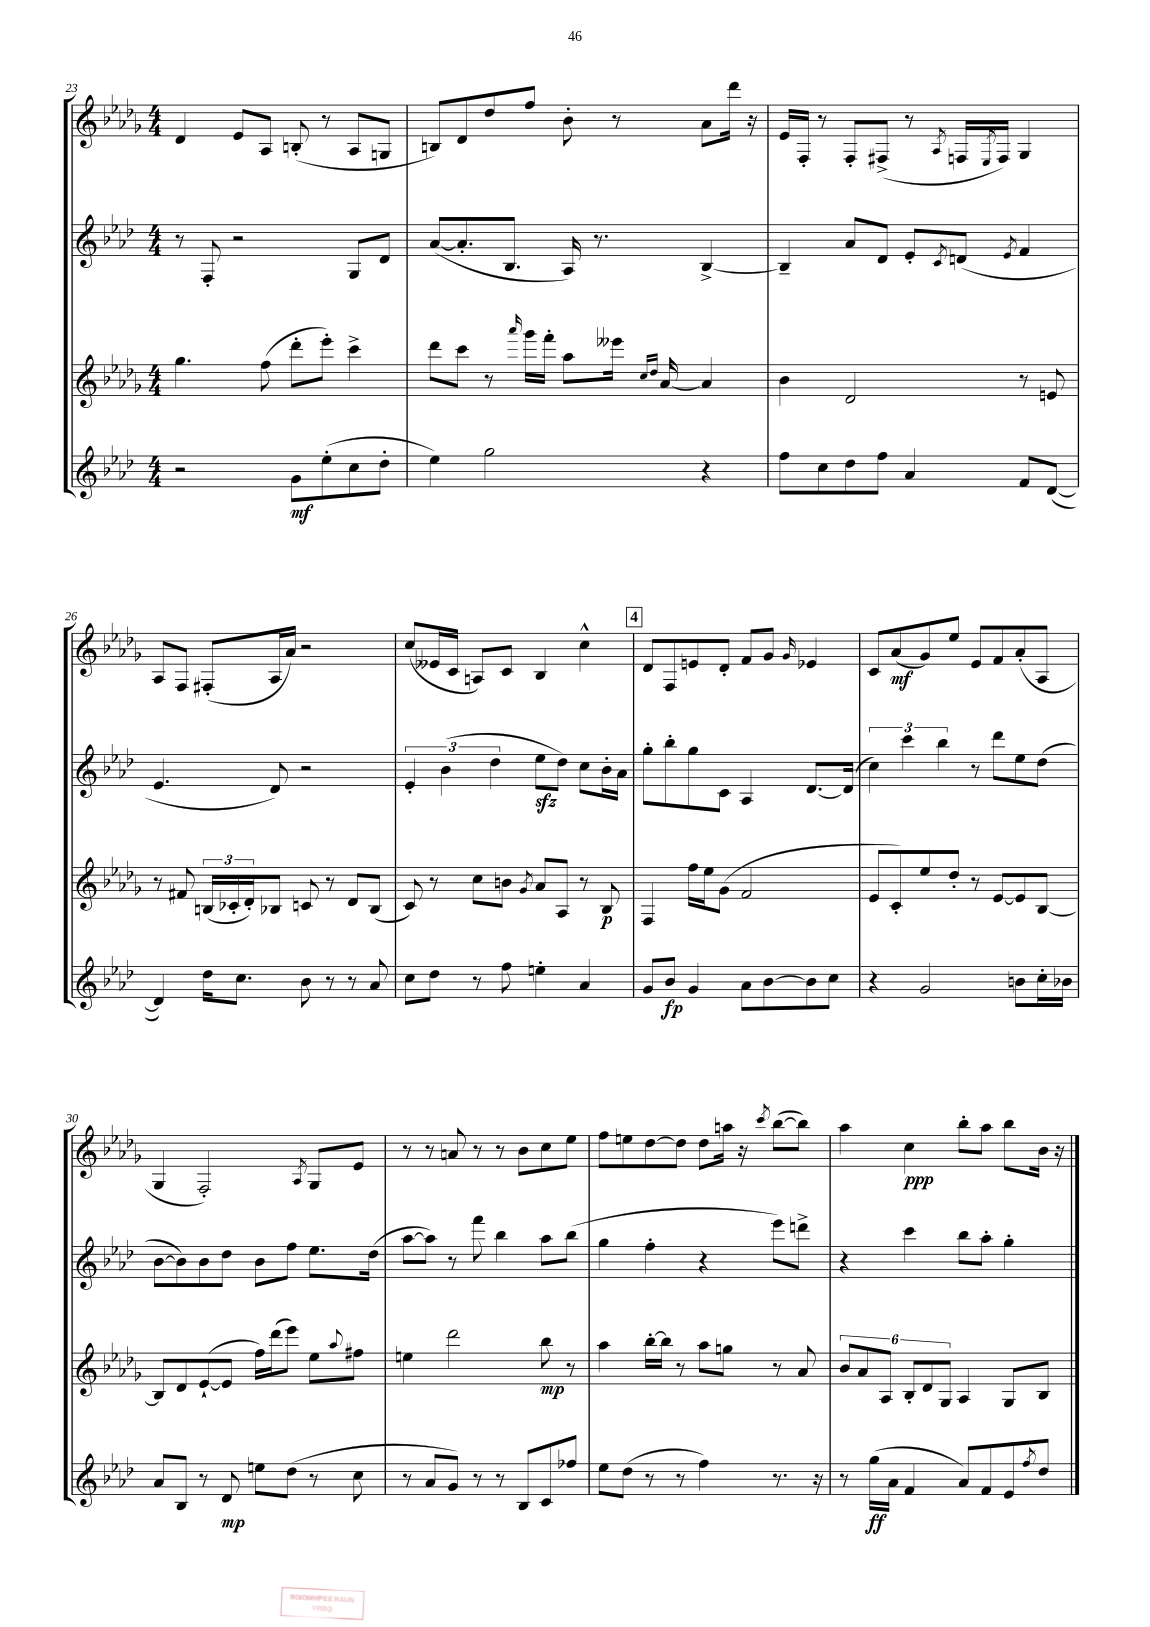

**kern	**kern	**kern	**kern
*staff4	*staff3	*staff2	*staff1
*clefG2	*clefG2	*clefG2	*clefG2
*k[b-e-a-d-]	*k[b-e-a-d-g-]	*k[b-e-a-d-]	*k[b-e-a-d-g-]
*M4/4	*M4/4	*M4/4	*M4/4
2r	4.gg-	8r	4d-
.	.	8F'	.
.	.	2r	8e-
.	(8ff	.	8A-
8g	8ddd-'	.	(8B'
(8ee-'	8eee-')	.	8r
8cc	4ccc^	8G	8A-
8dd-'	.	8d-	8G
=	=	=	=
4ee-)	8ddd-	([8a-	8B)
.	8ccc	8.a-']	8d-
2gg	8r	.	8dd-
.	.	8.B-	.
.	16qqaaa-	.	.
.	16ggg-	.	8ff
.	16fff'	.	.
.	8aa-	16A-)	8b-'
.	.	8.r	.
.	16eee--	.	8r
.	16qqcc	.	.
.	16qqdd-	.	.
.	[16a-	.	.
4r	4a-]	[4B-^	8a-
.	.	.	16ddd-
.	.	.	16r
=	=	=	=
8ff	4b-	4B-~]	16e-
.	.	.	16F'
8cc	.	.	8r
8dd-	2d-	8a-	8F'
8ff	.	8d-	(8F#^
4a-	.	8e-'	8r
.	.	8qc	8qA-
.	.	(8d	16F
.	.	.	8qE-
.	.	.	16F)
.	.	8qe-	.
8f	8r	4f	4G-
([8d-	8e	.	.
=	=	=	=
4d-])	8r	4.e-	8A-
.	8f#	.	8F
16dd-	(24B	.	(8F#'
.	24c-'	.	.
8.cc	.	.	.
.	24d-')	.	.
.	8B-	8d-)	16A-
.	.	.	16a-)
8b-	8c	2r	2r
8r	8r	.	.
8r	8d-	.	.
8a-	(8B-	.	.
=	=	=	=
8cc	8c)	6e-'	(8cc
8dd-	8r	.	16e--
.	.	(6b-	.
.	.	.	16c
8r	8cc	.	8A)
.	.	6dd-	.
8ff	8b	.	8c
.	8qg-	.	.
4ee'	8a-	8ee-	4B-
.	8A-	8dd-)	.
4a-	8r	8cc	4cc^^
.	8B-	16b-'	.
.	.	16a-	.
=	=	=	=
8g	4F	8gg'	8d-
8b-	.	8bb-'	8F
4g	16ff	8gg	8e
.	16ee-	.	.
.	(8g-	8c	8d-'
8a-	2f	4A-	8f
[8b-	.	.	8g-
.	.	.	16qqg-
8b-]	.	[8.d-	4e-
8cc	.	.	.
.	.	(16d-]	.
=	=	=	=
4r	8e-	6cc)	8c
.	8c')	.	(8a-
.	.	6ccc	.
2g	8ee-	.	8g-)
.	.	6bb-	.
.	8dd-'	.	8ee-
.	8r	8r	8e-
.	[8e-	8ddd-	8f
8b	8e-]	8ee-	(8a-'
16cc'	[8B-	(8dd-	8A-
16b-	.	.	.
=	=	=	=
8a-	8B-]	[8b-	4G-
8B-	8d-	8b-])	.
8r	([8e-`	8b-	2F')
8d-	8e-]	8dd-	.
8ee	16ff)	8b-	.
.	(16ddd-	.	.
(8dd-	8eee-)	8ff	.
.	.	.	8qA-
8r	8ee-	8.ee-	8G-
.	8qqaa-	.	.
8cc	8ff#	.	8e-
.	.	(16dd-	.
=	=	=	=
8r	4ee	[8aa-	8r
8a-	.	8aa-])	8r
8g)	2ddd-	8r	8a
8r	.	8fff	8r
8r	.	4bb-	8r
8B-	.	.	8b-
8c	8bb-	8aa-	8cc
8ff-	8r	(8bb-	8ee-
=	=	=	=
8ee-	4aa-	4gg	8ff
(8dd-	.	.	8ee
8r	[16bb-'	4ff'	[8dd-
.	16bb-]	.	.
8r	8r	.	8dd-]
4ff)	8aa-	4r	8dd-
.	8gg	.	16aa
.	.	.	16r
.	.	.	8qccc
8.r	8r	8eee-)	([8bb-
.	8a-	8ddd^	8bb-])
16r	.	.	.
=	=	=	=
8r	12b-	4r	4aa-
.	12a-	.	.
(16gg	.	.	.
.	12A-	.	.
16a-	.	.	.
4f	12B-'	4ccc	4cc
.	12d-	.	.
.	12G-	.	.
8a-)	4A-	8bb-	8bb-'
8f	.	8aa-'	8aa-
8e-	8G-	4gg'	8bb-
8qff	.	.	.
8dd-	8B-	.	16b-
.	.	.	16r
==	==	==	==
*-	*-	*-	*-
